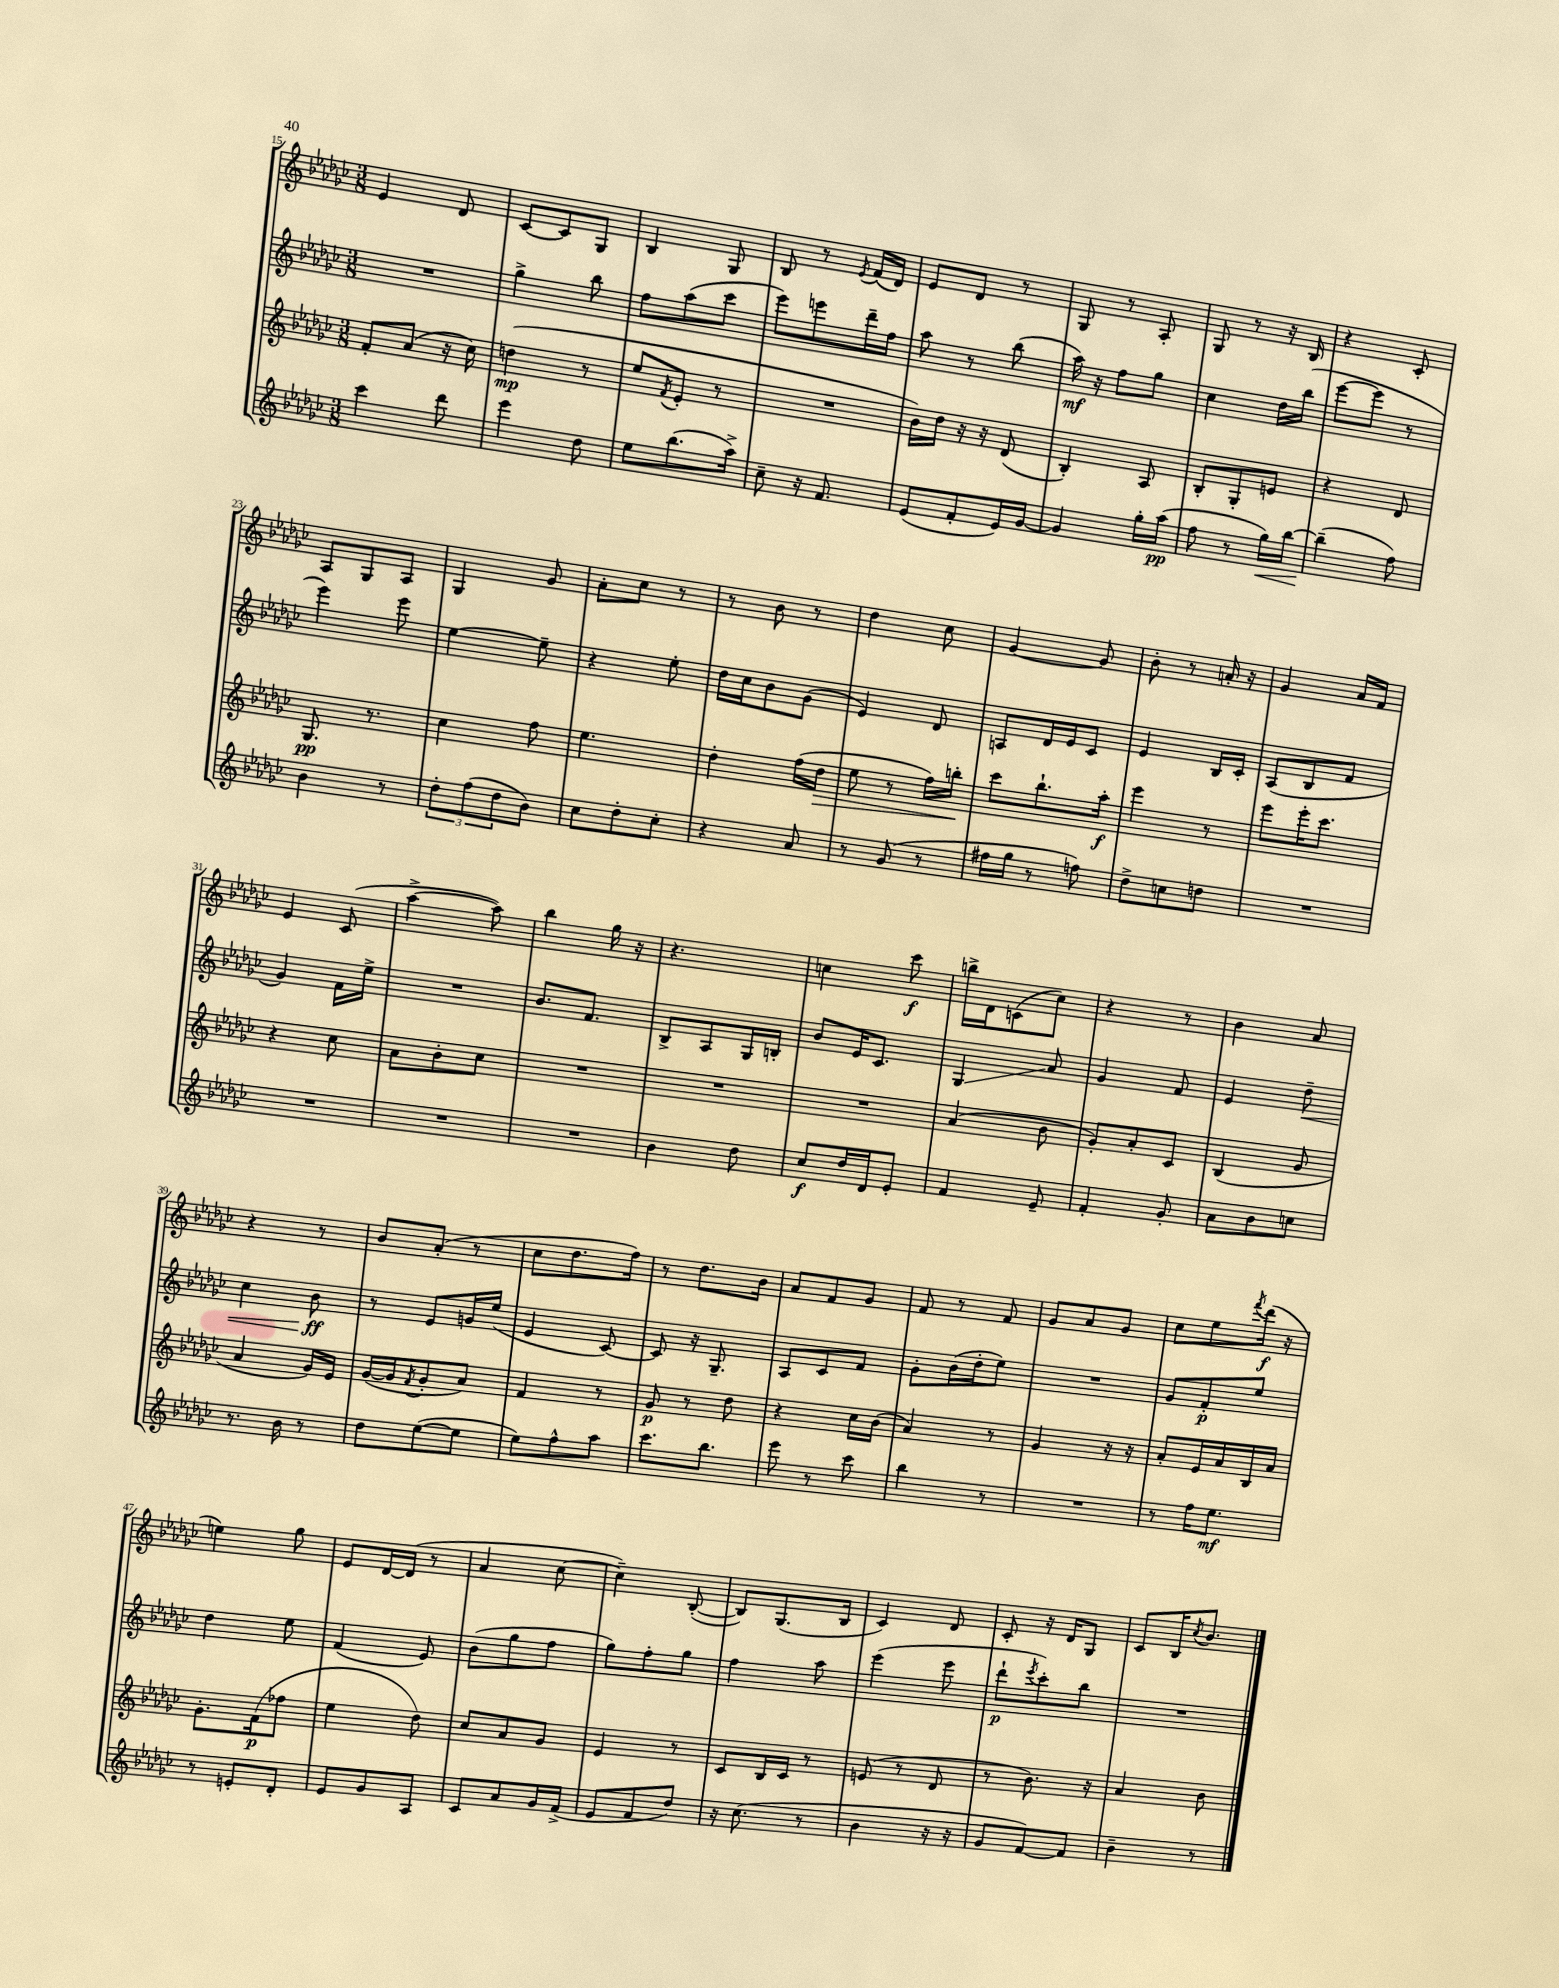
<<
\new StaffGroup <<
\new Staff = "s0" {
    \clef treble \key ges \major \numericTimeSignature \time 3/8
    ees'4 des'8 |
    ces'8~ ces'8 ges8 |
    bes4 ges8 |
    bes8 r8 \acciaccatura { ees'8 } f'16( des'16) |
    ees'8 des'8 r8 |
    ges8 r8 aes8-. |
    ges8 r8 r16 bes16 |
    r4 ces'8-. |
    aes8 ges8 aes8 |
    ges4 ges'8 |
    aes'8-. ces''8 r8 |
    r8 bes'8 r8 |
    des''4 ces''8 |
    ges'4~ ges'8 |
    bes'8-. r8 a'16-. r16 |
    ges'4 aes'16 f'16 |
    ees'4 ces'8( |
    aes''4~-> aes''8) |
    bes''4 ges''16 r16 |
    r4. |
    c''4 ces'''8\f |
    b''16-> des'16 c'8( ces''8) |
    r4 r8 |
    bes'4 aes'8 |
    r4 r8 |
    bes'8 aes'8-.( r8 |
    ces''8 des''8. f''16) |
    r8 des''8. bes'16 |
    aes'8 f'8 ges'8 |
    f'8 r8 f'8 |
    ges'8 aes'8 ges'8 |
    ces''8 ees''8 \acciaccatura { f'''8 } des'''16\f( r16 |
    e''4) ges''8 |
    ees'8 des'16~ des'16( r8 |
    aes'4 ces''8~ |
    ces''4--) bes8~-.( |
    bes8) ges8.( bes16 |
    ces'4) des'8 |
    ces'8-. r16 des'16 ges8 |
    ces'8 bes16 \acciaccatura { ces''8 } bes'8. \bar "|." |
}
\new Staff = "s1" {
    \clef treble \key ges \major \numericTimeSignature \time 3/8
    R4. |
    ges''4-> bes''8 |
    f''8 aes''8( ces'''8 |
    ees'''8) e'''8 des'''16-- f''16 |
    aes''8 r8 bes''8( |
    aes''16\mf) r16 f''8 ges''8 |
    ces''4 des''16 bes''16( |
    ees'''8~ ees'''8 r8 |
    ees'''4) ees'''8 |
    ees''4~ ees''8-- |
    r4 ees''8-. |
    des''16 ces''16 bes'8 ges'8( |
    ees'4) des'8 |
    a8 des'16 ees'16 ces'8 |
    ees'4 bes16 ces'16-. |
    aes8( bes8 f'8 |
    ges'4) f'16 ees''16-> |
    R4. |
    bes'8. f'8. |
    bes8-> aes8 ges16 b16-. |
    bes'8 ees'16 ces'8. |
    ges4\glissando aes'8 |
    ges'4 f'8 |
    ees'4 des''8--\< |
    ces''4 bes'8\ff\! |
    r8 ees'8 g'16 ees''16( |
    ees'4 ces'8~) |
    ces'8 r16 ges8.-- |
    aes8 ces'8 f'8 |
    ges'8-. bes'16( des''16-. ees''8) |
    R4. |
    ges'8 f'8-.\p ees''8 |
    des''4 ees''8 |
    f'4( ees'8) |
    bes'8( ges''8 f''8 |
    ges''8) f''8-. ges''8 |
    f''4 aes''8 |
    ees'''4( ees'''8 |
    des'''8-!\p \acciaccatura { ees'''8 } ces'''8-.) bes''8 |
    R4. \bar "|." |
}
\new Staff = "s2" {
    \clef treble \key ges \major \numericTimeSignature \time 3/8
    f'8-. aes'8( r16 ces''16) |
    d''4\mp( r8 |
    ees''8 \acciaccatura { f'8 } ees'8-. r8 |
    R4. |
    bes'16) des''16 r16 r16 des'8( |
    bes4-.) aes8 |
    bes8-. ges8-. e'8 |
    r4 des'8 |
    ges8.\pp r8. |
    ces''4 f''8 |
    ees''4. |
    des''4-. f''16( des''16\> |
    ees''8 r8 f''16) b''16-.\! |
    ces'''8 bes''8.-! aes''16-.\f |
    ees'''4 r8 |
    ees'''8 ees'''16-. ces'''8. |
    r4 ces''8 |
    aes'8 bes'8-. ces''8 |
    R4. |
    R4. |
    R4. |
    aes'4( bes'8 |
    ges'8-.) aes'8-. ces'8 |
    bes4( ges'8 |
    aes'4 ges'16) ees'16 |
    ges'16~( ges'16 \acciaccatura { f'8 } ges'8-. aes'8) |
    f'4 r8 |
    ges'8\p r8 des''8 |
    r4 ces''16 bes'16( |
    aes'4) r8 |
    ges'4 r16 r16 |
    aes'8-. ees'16 aes'16 bes16 aes'16 |
    ges'8.-. f'16\p( fes''8 |
    ees''4 des''8) |
    ces''8 aes'8 ges'8 |
    ees'4 r8 |
    ces'8 bes16 ces'16 r8 |
    e'8( r8 des'8 |
    r8 bes'8.) r16 |
    aes'4 bes'8 \bar "|." |
}
\new Staff = "s3" {
    \clef treble \key ges \major \numericTimeSignature \time 3/8
    ces'''4 des'''8 |
    ees'''4 des''8 |
    ees''8 bes''8.( aes''16->) |
    ces''8-- r16 f'8. |
    ees'8( f'8-. ees'16) ges'16~ |
    ges'4 ges''16-. aes''16\pp( |
    f''8 r8 ges''16\<) bes''16~ |
    bes''4--\!( f''8) |
    bes'4 r8 |
    \tuplet 3/2 { des''8-. f''8( des''8 } bes'8) |
    ces''8 des''8-. ces''8-. |
    r4 aes'8 |
    r8 ges'8( r8 |
    fis''16 ges''16 r8 f''8) |
    des''8-> c''8 d''8 |
    R4. |
    R4. |
    R4. |
    R4. |
    bes'4 des''8 |
    ces''8\f des''16 des'16 ees'8-. |
    f'4 ees'8-- |
    f'4-. ges'8-. |
    aes'8 bes'8 c''8 |
    r8. bes'16 r8 |
    des''8 ees''8~( ees''8 |
    ees''8) f''8-^ aes''8 |
    ces'''8. bes''8. |
    ees'''8 r8 ces'''8 |
    bes''4 r8 |
    R4. |
    r8 f''16 ees''8.\mf |
    r8 e'8-. des'8-. |
    ees'8 ges'8 aes8 |
    ces'8 aes'8 ges'16 f'16->( |
    ees'8 f'8 des''8) |
    r16 ces''8.( r8 |
    bes'4 r16 r16 |
    ges'8 f'8~) f'8 |
    bes'4-- r8 \bar "|." |
}
>>
>>
\layout { \context { \Score currentBarNumber = #15 } }
